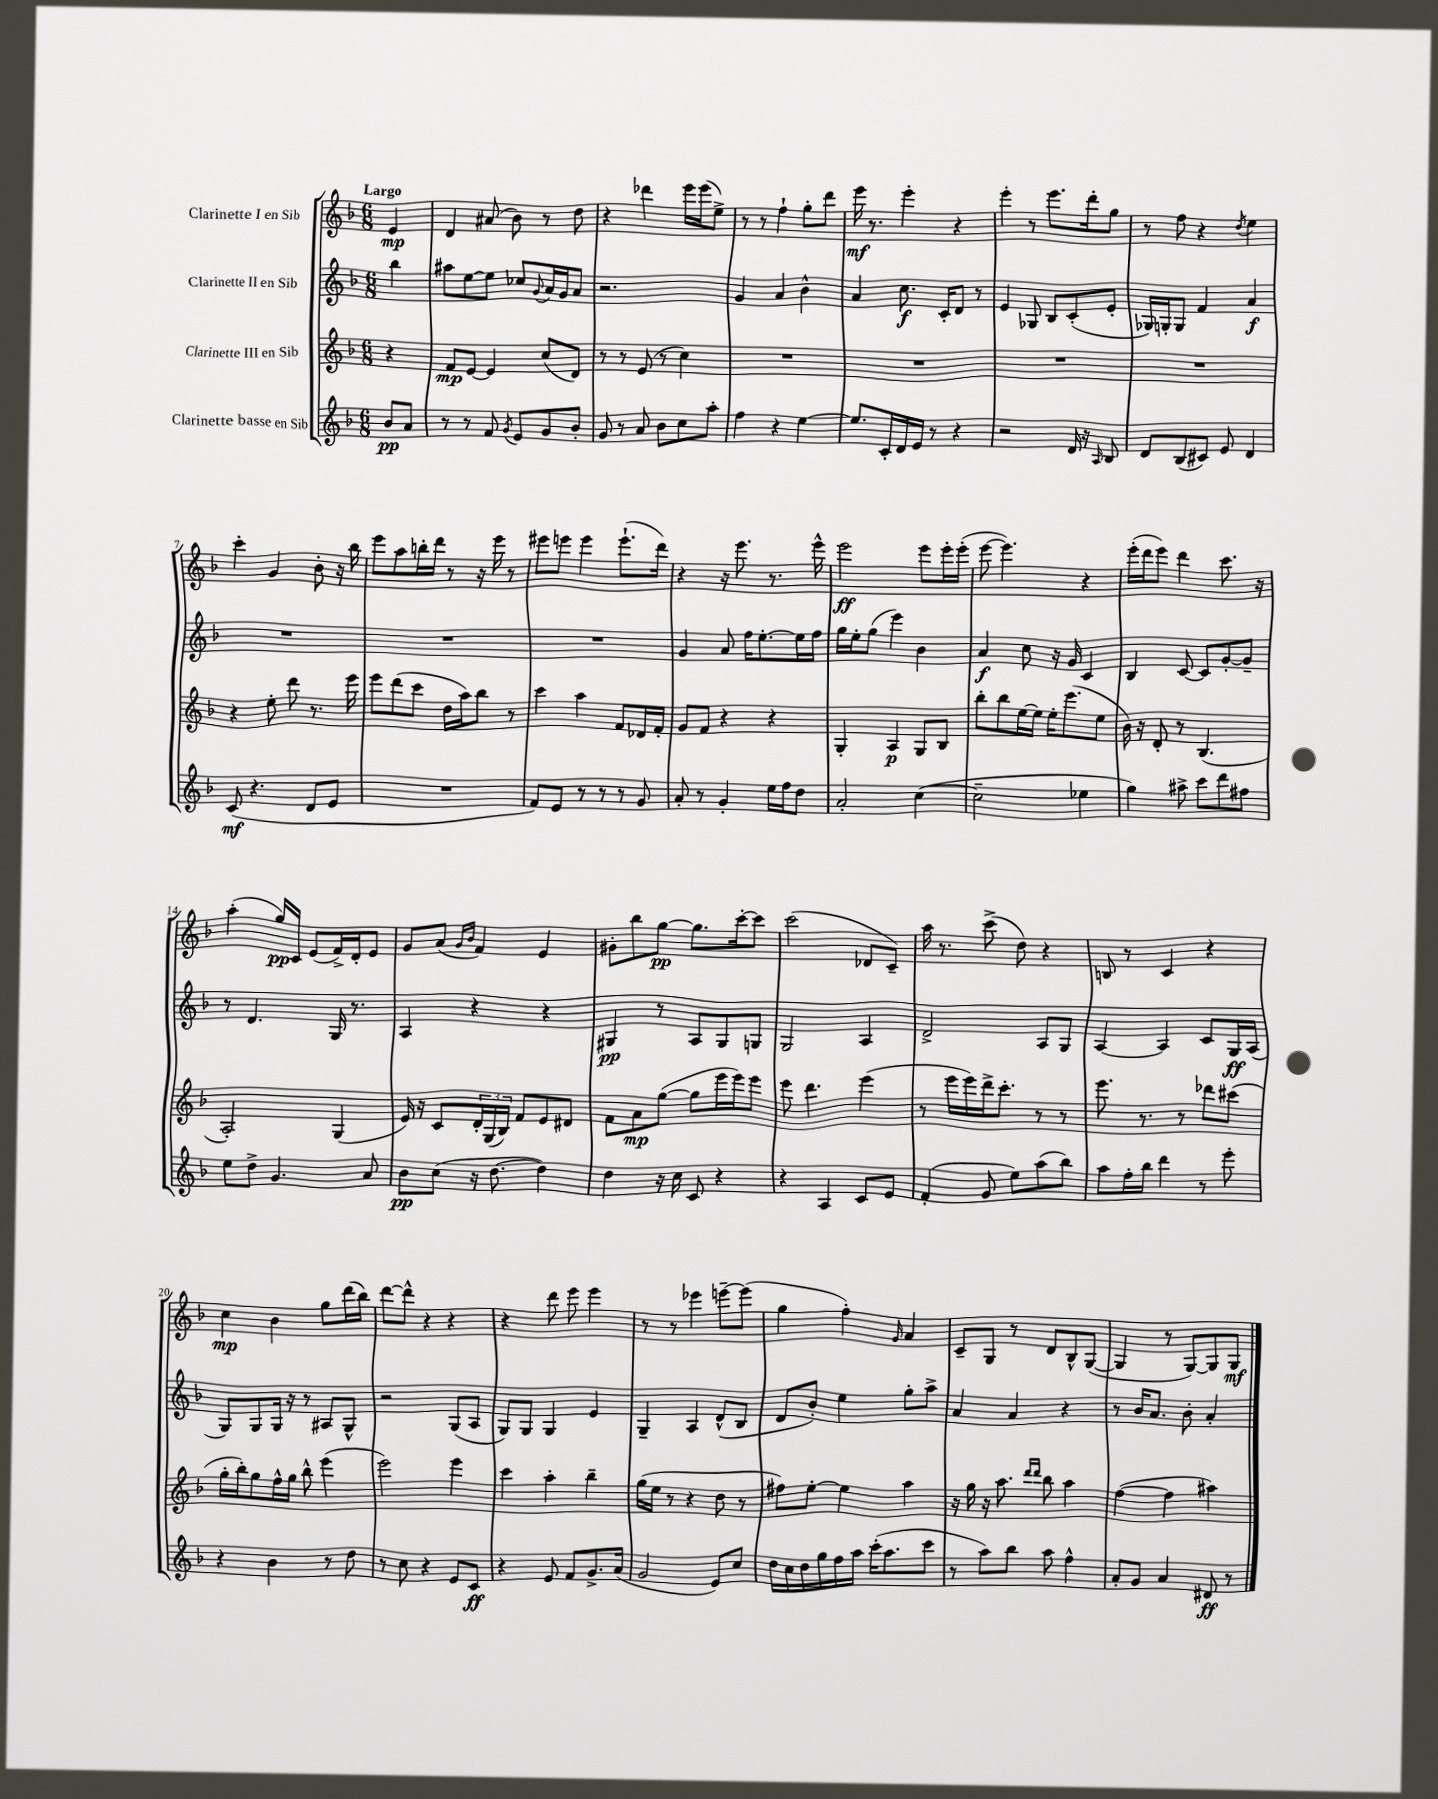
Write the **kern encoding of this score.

**kern	**kern	**kern	**kern
*staff4	*staff3	*staff2	*staff1
*clefG2	*clefG2	*clefG2	*clefG2
*k[b-]	*k[b-]	*k[b-]	*k[b-]
*M6/8	*M6/8	*M6/8	*M6/8
8b-/L	4r	4bb-\	4e/
8a/J	.	.	.
=	=	=	=
8r	8f/L	8aa#\L	4d/
8r	[8e/J	[8ee\	.
8f/	4e/]	8ee\]J	(8a#/
8qg/	.	.	.
8e/L	.	8cc-/L	8b-\)
.	.	8qqg/	.
8g/	(8cc/L	16a/L	8r
.	.	16g/J	.
8b-'/J	8d/J)	8a/J	8dd\
=	=	=	=
8g/	8r	2.r	4r
8r	8r	.	.
8a/	(8e/	.	4ddd-\
8b-\L	8r	.	.
8cc\	4cc\)	.	16eee\LL
.	.	.	(16eee\J
8aa'\J	.	.	8ee^\J)
=	=	=	=
4ff\	2.r	4g/	8r
.	.	.	8r
4r	.	4a/	4ff`\
[4ee\	.	4b-^^\	8gg'\L
.	.	.	8ddd\J
=	=	=	=
8.ee/]L	2.r	4a/	16eee\
.	.	.	8.r
16c'/L	.	.	.
16d/	.	8.cc\	4eee'\
16e/JJ	.	.	.
8r	.	.	.
.	.	16c'/LK	.
4r	.	8d/J	4r
.	.	8r	.
=	=	=	=
2r	2.r	4e/	4eee'\
.	.	8G-/	8r
.	.	8B-/L	8.eee\L
16d/	.	(8c'/	.
16r	.	.	16ddd'\k
16qqA/	.	.	.
8B-/	.	8e'/J	8gg\J
=	=	=	=
8d/L	2.r	16G-/LL)	8r
.	.	16G'/J	.
(8B-/	.	8G/J	8ff\
8c#/J)	.	4f/	4r
8e/	.	.	.
.	.	.	8qdd/
4d/	.	4a/	4ee\
=	=	=	=
(8c/	4r	2.r	4ccc'\
4.r	.	.	.
.	8ee'\	.	4g/
.	8ddd\	.	.
8d/L	8.r	.	8b-'\
8e/J	.	.	16r
.	16eee\	.	16bb-\
=	=	=	=
2.r	8eee\L	2.r	8eee\L
.	(8ddd\	.	8aa\
.	8ccc\J	.	16bb'\L
.	.	.	16ddd\JJ
.	16dd\LL	.	8r
.	16aa\J)	.	.
.	8bb-\J	.	16r
.	.	.	16eee\
.	8r	.	8r
=	=	=	=
8f/L)	4ccc\	2.r	8eee#\L
8e/J	.	.	8eee\J
8r	4aa\	.	4eee\
8r	.	.	.
8r	8f/L	.	(8.eee`\L
8g/	16d-/L	.	.
.	16f'/JJ	.	16ddd\Jk)
=	=	=	=
8a'/	8g/L	4g/	4r
8r	8f/J	.	.
4g'/	4r	8a/	16r
.	.	.	8.eee\
.	.	16ff\LK	.
.	.	[8.ee'\	.
16ee\LL	4r	.	8.r
16ff\J	.	.	.
8dd\J	.	16ee\]L	.
.	.	16ff\JJ	16eee^^\
=	=	=	=
2a'/	4G'/	16gg\LL	2eee\
.	.	16ee'\J	.
.	.	(8gg\J	.
.	4A/	4eee\)	.
([4cc\	8G/L	4b-\	8eee\L
.	8B-/J	.	16eee'\L
.	.	.	(16eee'\JJ
=	=	=	=
2cc~\]	8bb-'\L	4a/	[8eee\
.	8bb-\	.	4.eee\])
.	[16ee\L	8cc\	.
.	16ee\]JJ	.	.
.	16ee'\LK	16r	.
.	(8.eee\	16g/	.
4ee-\	.	4c/	4r
.	8ee\J	.	.
=	=	=	=
4gg\)	16b-\)	4B-/	(16eee'\LL
.	16r	.	16ddd\J
.	8d'/	.	8eee\J)
8aa#^\	8r	[8c/	4ddd\
8ccc\L	(4.B-/	8c/]L	.
8ddd\	.	[8g'/	8.ccc\
8ff#\J	.	8g~/]J	.
.	.	.	16r
=	=	=	=
8ee\L	2A'/)	8r	(4aa'\
8dd^\J	.	4.d/	.
4.g/	.	.	16gg/LL)
.	.	.	16c/JJ
.	.	.	(8e/L
.	(4G/	16G/	16f^/L)
.	.	8.r	16d'/J
8a/	.	.	8e/J
=	=	=	=
8b-\L	16e/)	4A/	8g/L
.	16r	.	.
(8cc\J	8c/L	.	(8a/J
.	.	.	16qqg/LL
.	.	.	16qqb-/JJ
16r	24d'/L	4r	4f/)
.	(24G/	.	.
[8.dd\	.	.	.
.	24B-/JJ)	.	.
.	8f/L	.	.
4dd\])	8e/	4r	4e/
.	8d#/J	.	.
=	=	=	=
4dd\	8f\L	4G#/	8g#'\L
.	8a\	.	8bb-\
16r	([8gg\J	8r	[8gg\J
16cc\	.	.	.
8c/	8gg\]L	8A/L	8.gg\]L
4r	16eee\L	8G#/	.
.	16eee\J)	.	[16ccc'\k
.	8eee\J	8G/J	8ccc\]J
=	=	=	=
4r	8eee\	2G/	(2ccc\
.	4.ddd\	.	.
4A/	.	.	.
8c/L	(4eee\	4A/	8d-/L
8e/J	.	.	8c~/J)
=	=	=	=
(4f'/	8r	2d^/	16aa\
.	.	.	8.r
.	16eee\LL	.	.
.	16eee\)	.	.
8g/	16ddd^\J	.	(8ccc^\
.	8.ccc'\J	.	.
8ee\L)	.	.	8dd\)
(8aa\	8r	8A/L	4r
8bb-\J)	8r	8G/J	.
=	=	=	=
8aa\L	8.eee\	[4A/	8B/
16ff'\L	.	.	8r
16bb-\JJ	8.r	.	.
4ddd\	.	4A/]	4c/
.	8r	.	.
8r	8ddd-\L	8c/L	4r
8eee'\	(8ccc#\J	16G/L	.
.	.	(16A/JJ	.
=	=	=	=
4r	16gg'\LL	8G/L)	4cc\
.	16bb-'\J)	.	.
.	8gg\	8G/	.
4b-\	16ff^^\L	16G/Jk	4b-\
.	16gg\JJ	16r	.
.	8bb-^^\	8r	.
8r	(4eee\	8A#/L	8gg\L
8dd\	.	8G^^/J	(16ddd\L
.	.	.	16bb-\JJ)
=	=	=	=
8r	2eee\)	2r	[8ddd\L
8cc\	.	.	8ddd^^\]J
4r	.	.	4r
8e/L	4eee\	(8G/L	4r
8c/J	.	8A/J	.
=	=	=	=
4r	4ccc\	8G/L)	4r
.	.	8G/J	.
8e/	4aa'\	4G/	8ddd\
8f/L	.	.	8eee\
8.g^/	4bb-~\	4e/	4eee\
(16a/Jk	.	.	.
=	=	=	=
2g/	(16gg\LL	4G~/	8r
.	16ee\JJ	.	.
.	8r	.	8r
.	4r	4A/	4eee-\
8e/L)	8dd\	(8d^^/L	[8eee~\L
8cc/J	8r	8B-/J	(8eee\]J
=	=	=	=
16dd\LL	8ff#\L)	8d/L	4gg\
16cc\	.	.	.
16dd\	[8ee'\J	8b-'/J)	.
16gg\	.	.	.
16ff\	4ee\]	4ee\	4ff'\)
16aa\JJ	.	.	.
(16ccc'\LK	.	.	.
8.aa\	.	.	.
.	.	.	16qqg/
.	4aa\	8gg'\L	4a/
8ccc\J	.	8aa^\J	.
=	=	=	=
8r	16r	4a/	8c~/L
.	16gg\	.	.
8aa\L)	16r	.	8G/J
.	8.aa\	.	.
8bb-\J	.	4a/	8r
.	16qqddd/LL	.	.
.	16qqddd/JJ	.	.
8aa\	8bb-\	.	8d/L
4ff^^\	4aa\	4r	8B-^^/
.	.	.	([8G/J
=	=	=	=
8a'/L	([4ff\	8r	4G/]
8g/J	.	16b-/LK	.
.	.	8.a/J	.
4a/	4ff\]	.	8r
.	.	8b-'\	[8G/L)
8d#/	4aa#\)	4a'/	8G/]
8r	.	.	8G/J
==	==	==	==
*-	*-	*-	*-
